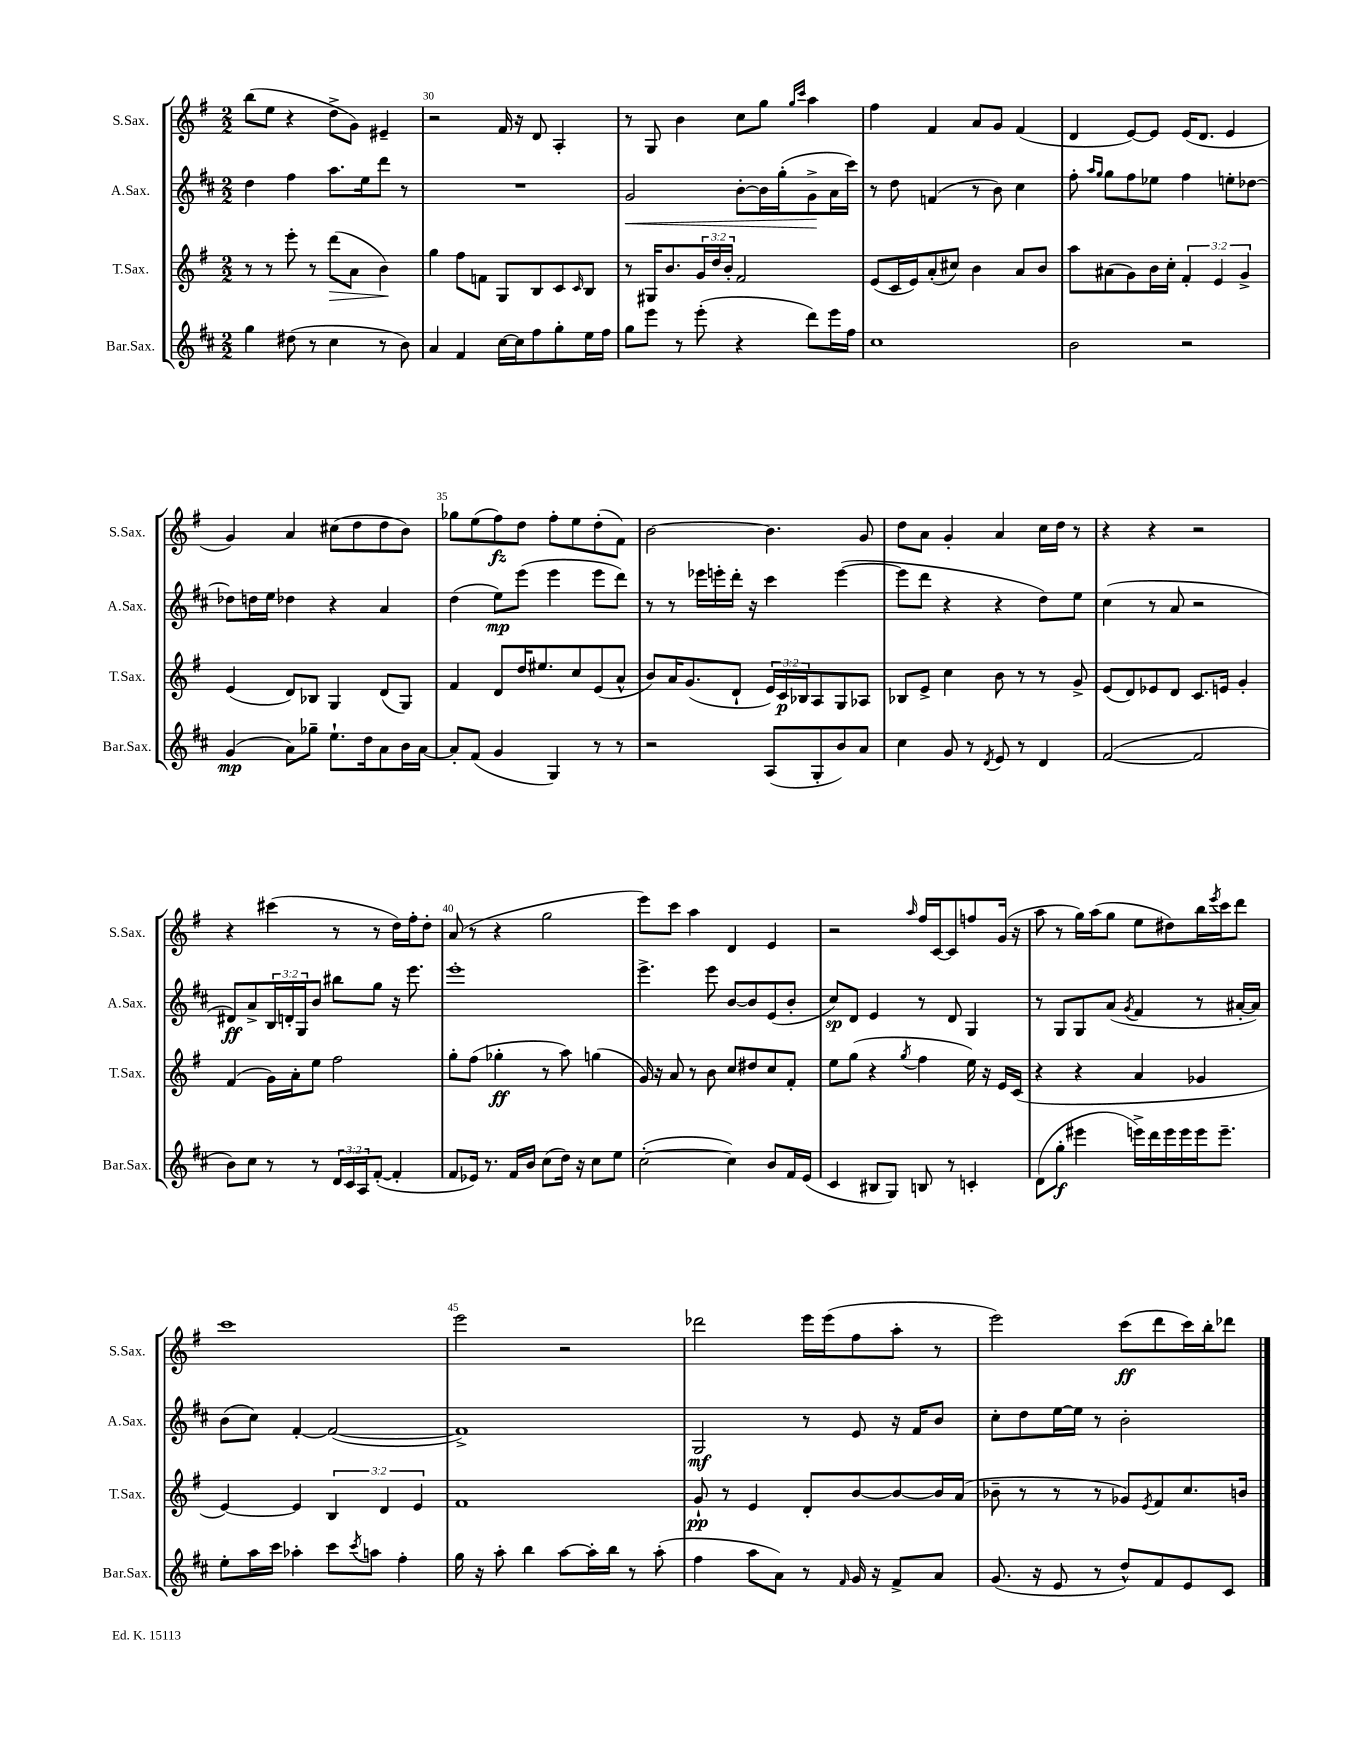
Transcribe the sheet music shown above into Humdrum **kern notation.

**kern	**kern	**kern	**kern
*staff4	*staff3	*staff2	*staff1
*clefG2	*clefG2	*clefG2	*clefG2
*k[f#c#]	*k[f#]	*k[f#c#]	*k[f#]
*M2/2	*M2/2	*M2/2	*M2/2
4gg	8r	4dd	(8bb
.	8r	.	8ee
(8dd#	8eee'	4ff#	4r
8r	8r	.	.
4cc#	(8ddd	8.aa	8dd^
.	8a	.	8g)
.	.	16ee	.
8r	4b)	8ddd	4e#~
8b)	.	8r	.
=	=	=	=
4a	4gg	1r	2r
4f#	8ff#	.	.
.	8f	.	.
[16cc#	8G	.	16f#
16cc#]	.	.	16r
8ff#	8B	.	8d
8gg'	8c	.	4A'
.	16qqc	.	.
16ee	8B	.	.
16ff#	.	.	.
=	=	=	=
8gg	8r	2g	8r
8eee	16G#	.	8G
.	8.b	.	.
8r	.	.	4b
(8eee'	24g	.	.
.	24dd	.	.
.	24b'	.	.
4r	2f#	[8b'	8cc
.	.	16b]	8gg
.	.	(16gg'	.
.	.	.	16qqgg
.	.	.	16qqccc
8ddd)	.	8g^	4aa
16eee	.	16a	.
16ff#	.	16ccc#)	.
=	=	=	=
1cc#	(8e	8r	4ff#
.	16c	8dd	.
.	16e)	.	.
.	(8a'	(4f	4f#
.	8cc#)	.	.
.	4b	8r	8a
.	.	8b)	8g
.	8a	4cc#	(4f#
.	8b	.	.
=	=	=	=
2b	8aa	8ff#'	4d
.	.	16qqaa	.
.	.	16qqgg	.
.	(8a#	8gg	.
.	8g)	8ff#	[8e)
.	16b	8ee-	8e]
.	16cc'	.	.
2r	6f#'	4ff#	(16e
.	.	.	8.d
.	6e	.	.
.	.	8ee'	4e
.	6g^	.	.
.	.	[8dd-	.
=	=	=	=
(4g	(4e	8dd-]	4g)
.	.	16dd	.
.	.	16ee	.
8a)	8d)	4dd-	4a
8gg-~	8B-	.	.
8.ee`	4G	4r	(8cc#
.	.	.	8dd
16dd	.	.	.
8a	(8d	4a	8dd
16b	8G)	.	8b)
[16a	.	.	.
=	=	=	=
8a']	4f#	(4dd	8gg-
(8f#	.	.	(8ee
4g	8d	8ee)	8ff#)
.	16dd	(8eee	8dd
.	8.ee#	.	.
4G)	.	4eee	8ff#'
.	8cc	.	8ee
8r	(8e	8eee	(8dd'
8r	8a^^	8ddd)	8f#)
=	=	=	=
2r	8b)	8r	[2b
.	16a	8r	.
.	(8.g	.	.
.	.	16eee-	.
.	.	16eee'	.
.	8d`	16ddd'	.
.	.	16r	.
(8A	24e)	4ccc#	4.b]
.	24c	.	.
.	24B-	.	.
8G'	8A	.	.
8b)	8G	([4eee	.
8a	8A-	.	8g
=	=	=	=
4cc#	8B-	8eee]	8dd
.	8e^	8ddd	8a
8g	4cc	4r	4g'
8r	.	.	.
8qd	.	.	.
8e	8b	4r	4a
8r	8r	.	.
4d	8r	8dd)	16cc
.	.	.	16dd
.	8g^	8ee	8r
=	=	=	=
([2f#	(8e	(4cc#	4r
.	8d)	.	.
.	8e-	8r	4r
.	8d	8a	.
2f#]	8.c	2r	2r
.	16e	.	.
.	4g'	.	.
=	=	=	=
8b)	(4f#	8d#)	4r
8cc#	.	8a^	.
8r	16g)	24B	(4ccc#
.	.	24d'	.
.	16a'	.	.
.	.	24G	.
8r	8ee	8b	.
24d	2ff#	8bb#	8r
24c#	.	.	.
24A	.	.	.
([8f#'	.	8gg	8r
4f#']	.	16r	16dd)
.	.	8.eee	16ff#'
.	.	.	8dd'
=	=	=	=
8f#	8gg'	1eee'	(8a
16e-)	(8ff#	.	8r
8.r	.	.	.
.	4gg-'	.	4r
16f#	.	.	.
16b	.	.	.
(8cc#	8r	.	2gg
16dd)	8aa)	.	.
16r	.	.	.
8cc#	(4gg	.	.
8ee	.	.	.
=	=	=	=
([2cc#'	16g)	4.eee^	8eee)
.	16r	.	.
.	8a	.	8ccc
.	8r	.	4aa
.	8b	8eee	.
4cc#])	8cc	[8b	4d
.	8dd#	8b]	.
8b	8cc	(8e	4e
16f#	8f#'	8b'	.
(16e	.	.	.
=	=	=	=
4c#	8ee	8cc#)	2r
.	(8gg	8d	.
8B#	4r	4e	.
8G)	.	.	.
.	8qgg	.	16qqaa
8B	4ff#	8r	16ff#
.	.	.	[16c
8r	.	8d	8c]
4c'	16ee)	4G	8ff
.	16r	.	.
.	16e	.	(16g
.	(16c	.	16r
=	=	=	=
(8d	4r	8r	8aa
8gg'	.	8G	8r
4eee#	4r	8G	16gg)
.	.	.	(16aa
.	.	(8a	8gg
.	.	8qg	.
16eee^)	4a	4f#	8ee
16ddd	.	.	.
16eee	.	.	8dd#)
16eee	.	.	.
16eee	4g-	8r	16bb
.	.	.	8qeee
8.eee~	.	.	16ccc
.	.	[16a#'	8ddd
.	.	16a#])	.
=	=	=	=
8ee'	[4e)	(8b	1ccc
16aa	.	8cc#)	.
16ccc#	.	.	.
4aa-'	4e]	[4f#'	.
8ccc#	6B	(2f#_	.
8qccc#	.	.	.
8aa	.	.	.
.	6d	.	.
4ff#'	.	.	.
.	6e	.	.
=	=	=	=
16gg	1f#	1f#^])	2eee
16r	.	.	.
8aa'	.	.	.
4bb	.	.	.
[8aa	.	.	2r
16aa']	.	.	.
16bb	.	.	.
8r	.	.	.
(8aa'	.	.	.
=	=	=	=
4ff#	8g`	2G	2ddd-
.	8r	.	.
8aa	4e	.	.
8a)	.	.	.
8r	8d'	8r	16eee
.	.	.	(16eee
16qqf#	.	.	.
16g	[8b	8e	8ff#
16r	.	.	.
8f#^	8b_	16r	8aa'
.	.	16f#	.
8a	16b]	8b	8r
.	(16a	.	.
=	=	=	=
(8.g	8b-~	8cc#'	2eee)
.	8r	8dd	.
16r	.	.	.
8e	8r	[16ee	.
.	.	16ee]	.
8r	8r	8r	.
8dd^^)	8g-)	2b'	(8ccc
.	8qe	.	.
8f#	8f#	.	8ddd
8e	8.cc	.	16ccc)
.	.	.	16bb'
8c#	.	.	8ddd-
.	16b	.	.
==	==	==	==
*-	*-	*-	*-
